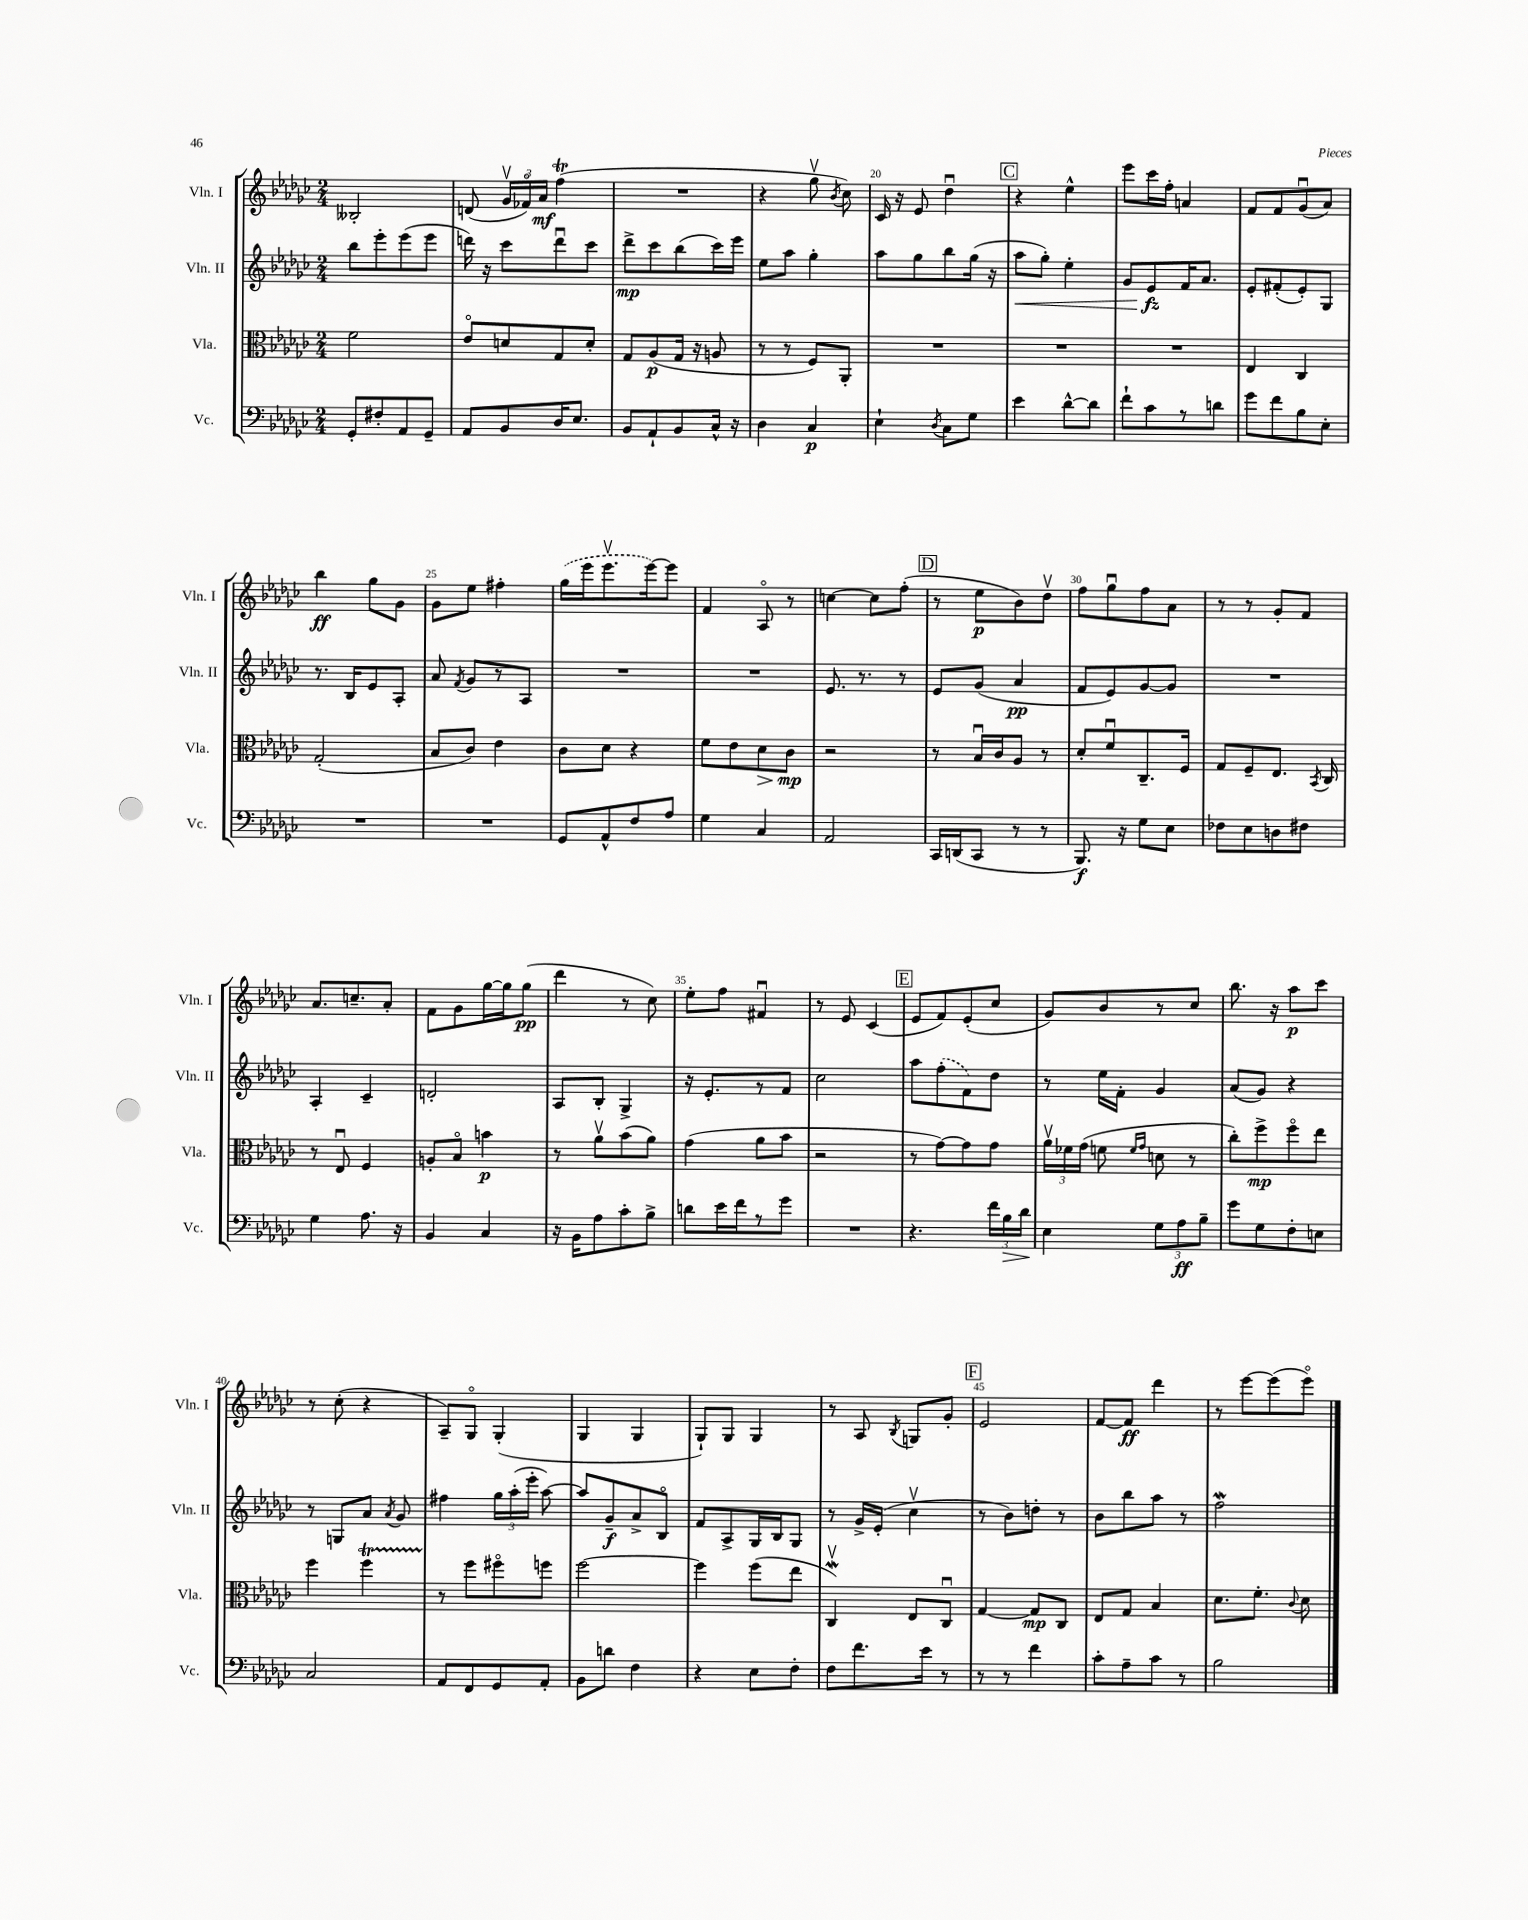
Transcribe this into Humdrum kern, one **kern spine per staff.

**kern	**kern	**kern	**kern
*staff4	*staff3	*staff2	*staff1
*clefF4	*clefC3	*clefG2	*clefG2
*k[b-e-a-d-g-c-]	*k[b-e-a-d-g-c-]	*k[b-e-a-d-g-c-]	*k[b-e-a-d-g-c-]
*M2/4	*M2/4	*M2/4	*M2/4
8GG-'	2f	8bb-	2B--'
8F#'	.	8eee-'	.
8AA-	.	(8eee-	.
8GG-~	.	8eee-	.
=	=	=	=
8AA-	8e-o	16ddd)	(8d
.	.	16r	.
8BB-	8d	8ccc-	24g-v
.	.	.	24f-o)
.	.	.	24a-
16D-	8G-	8dddu	(4ff
8.E-	.	.	.
.	8d'	8ccc-	.
=	=	=	=
8BB-	8G-	8ddd-^	2r
8AA-`	(8A-	8ccc-	.
8BB-	16G-	(8bb-	.
.	16r	.	.
16C-^^	8A	16ccc-)	.
16r	.	16eee-	.
=	=	=	=
4D-	8r	8ee-	4r
.	8r	8aa-	.
4C-	8F)	4gg-'	8gg-v
.	.	.	8qb-
.	8AA-'	.	8cc-)
=	=	=	=
4E-`	2r	8aa-	16c-
.	.	.	16r
.	.	8gg-	8e-
8qD-	.	.	.
8C-	.	8bb-	4dd-u
8G-	.	(16gg-	.
.	.	16r	.
=	=	=	=
4e-	2r	8aa-	4r
.	.	8gg-')	.
[8d-^^	.	4ee-'	4ee-^^
8d-]	.	.	.
=	=	=	=
8f`	2r	8g-	8eee-
8c-	.	8e-	16ccc-
.	.	.	16ff'
8r	.	16f	4a
.	.	8.a-	.
8d	.	.	.
=	=	=	=
8g-	4E-	8e-'	8f
8f	.	(8f#'	8f
8B-	4C-	8e-')	(8g-u
8E-'	.	8G-	8a-)
=	=	=	=
2r	(2G-'	8.r	4bb-
.	.	16B-	.
.	.	8e-	8gg-
.	.	8A-'	8g-
=	=	=	=
2r	8B-	8a-	8g-
.	.	8qf	.
.	8c-)	8g-	8ee-
.	4e-	8r	4ff#'
.	.	8A-	.
=	=	=	=
8GG-	8c-	2r	(16gg-
.	.	.	16eee-
8AA-^^	8d-	.	8.eee-v
8F	4r	.	.
.	.	.	[16eee-)
8A-	.	.	8eee-]
=	=	=	=
4G-	8f	2r	4f
.	8e-	.	.
4C-	8d-	.	8A-o
.	8c-	.	8r
=	=	=	=
2AA-	2r	8.e-	[4cc
.	.	8.r	.
.	.	.	8cc]
.	.	8r	(8ff'
=	=	=	=
16CC-	8r	8e-	8r
(16DD	.	.	.
8CC-	16B-u	(8g-	8ee-
.	16c-	.	.
8r	8A-	4a-	8b-)
8r	8r	.	8dd-v
=	=	=	=
8.BBB-)	8d-'	8f	8ff
.	8fu	8e-)	8gg-u
16r	.	.	.
8G-	8.C-~	[8g-	8ff
8E-	.	8g-]	8a-
.	16F	.	.
=	=	=	=
8F-	8G-	2r	8r
8E-	8F~	.	8r
8D	8.E-	.	8g-'
8F#	.	.	8f
.	8qBB-	.	.
.	16C-	.	.
=	=	=	=
4G-	8r	4A-'	8.a-
.	8E-u	.	.
.	.	.	8.cc~
8.A-	4F	4c-~	.
.	.	.	8a-'
16r	.	.	.
=	=	=	=
4BB-	8A'	2d'	8f
.	8B-o	.	8g-
4C-	4b	.	[16gg-
.	.	.	16gg-]
.	.	.	(8gg-
=	=	=	=
16r	8r	8A-	4ddd-
16BB-	.	.	.
8A-	8a-v	8B-'	.
8c-'	(8b-	4G-^	8r
8B-^	8a-)	.	8cc-)
=	=	=	=
8d	(4g-	16r	8ee-'
.	.	8.e-'	.
16e-	.	.	8ff
16f	.	.	.
8r	8a-	8r	4f#u
8g-	8b-	8f	.
=	=	=	=
2r	2r	2cc-	8r
.	.	.	8e-
.	.	.	(4c-
=	=	=	=
4.r	8r	8aa-	8e-
.	[8g-)	(8ff'	8f)
.	8g-]	8f)	(8e-'
24f	8g-	8dd-	8cc-
24B-	.	.	.
24d-	.	.	.
=	=	=	=
4E-	24a-v	8r	8g-)
.	24f-	.	.
.	(24g-	.	.
.	8f	16ee-	8b-
.	.	16f'	.
.	16qqf	.	.
.	16qqg-	.	.
12G-	8d	4g-	8r
12A-	.	.	.
.	8r	.	8cc-
12B-~	.	.	.
=	=	=	=
8g-	8cc-')	(8a-	8.bb-
8G-	8ff^	8g-)	.
.	.	.	16r
8F'	8ffo	4r	8aa-
8E	8ee-	.	8ccc-
=	=	=	=
2C-	4ff	8r	8r
.	.	8G	(8cc-'
.	4ff	8a-	4r
.	.	8qa-	.
.	.	8g-	.
=	=	=	=
8AA-	8r	4ff#	8A-~)
8FF	8ff	.	8G-o
8GG-	8ff#o	24gg-	(4G-'
.	.	(24aa-'	.
.	.	24eee-'	.
8AA-'	8ff	[8aa-)	.
=	=	=	=
8BB-	[2ff	8aa-]	4G-
8d	.	8g-~	.
4F	.	8a-^	4G-
.	.	8B-o	.
=	=	=	=
4r	4ff]	8f	8G-`)
.	.	8A-^	8G-
8E-	(8ff	16G-	4G-
.	.	16B-	.
8F'	8ee-	8G-	.
=	=	=	=
8F	4C-v)	8r	8r
8.f	.	16g-^	8A-
.	.	(16e-'	.
.	.	.	8qB-
.	8E-	4cc-v	8G
16e-	.	.	.
8r	8C-u	.	8g-'
=	=	=	=
8r	[4G-	8r	2e-
8r	.	8b-)	.
4f	8G-]	8dd'	.
.	8C-	8r	.
=	=	=	=
8c-'	8E-	8b-	[8f
8A-~	8G-	8bb-	8f]
8c-	4B-	8aa-	4ddd-
8r	.	8r	.
=	=	=	=
2B-	8.d-	2ff	8r
.	.	.	[8eee-
.	8.f'	.	.
.	.	.	(8eee-]
.	8qqc-	.	.
.	8d-	.	8eee-o)
==	==	==	==
*-	*-	*-	*-
